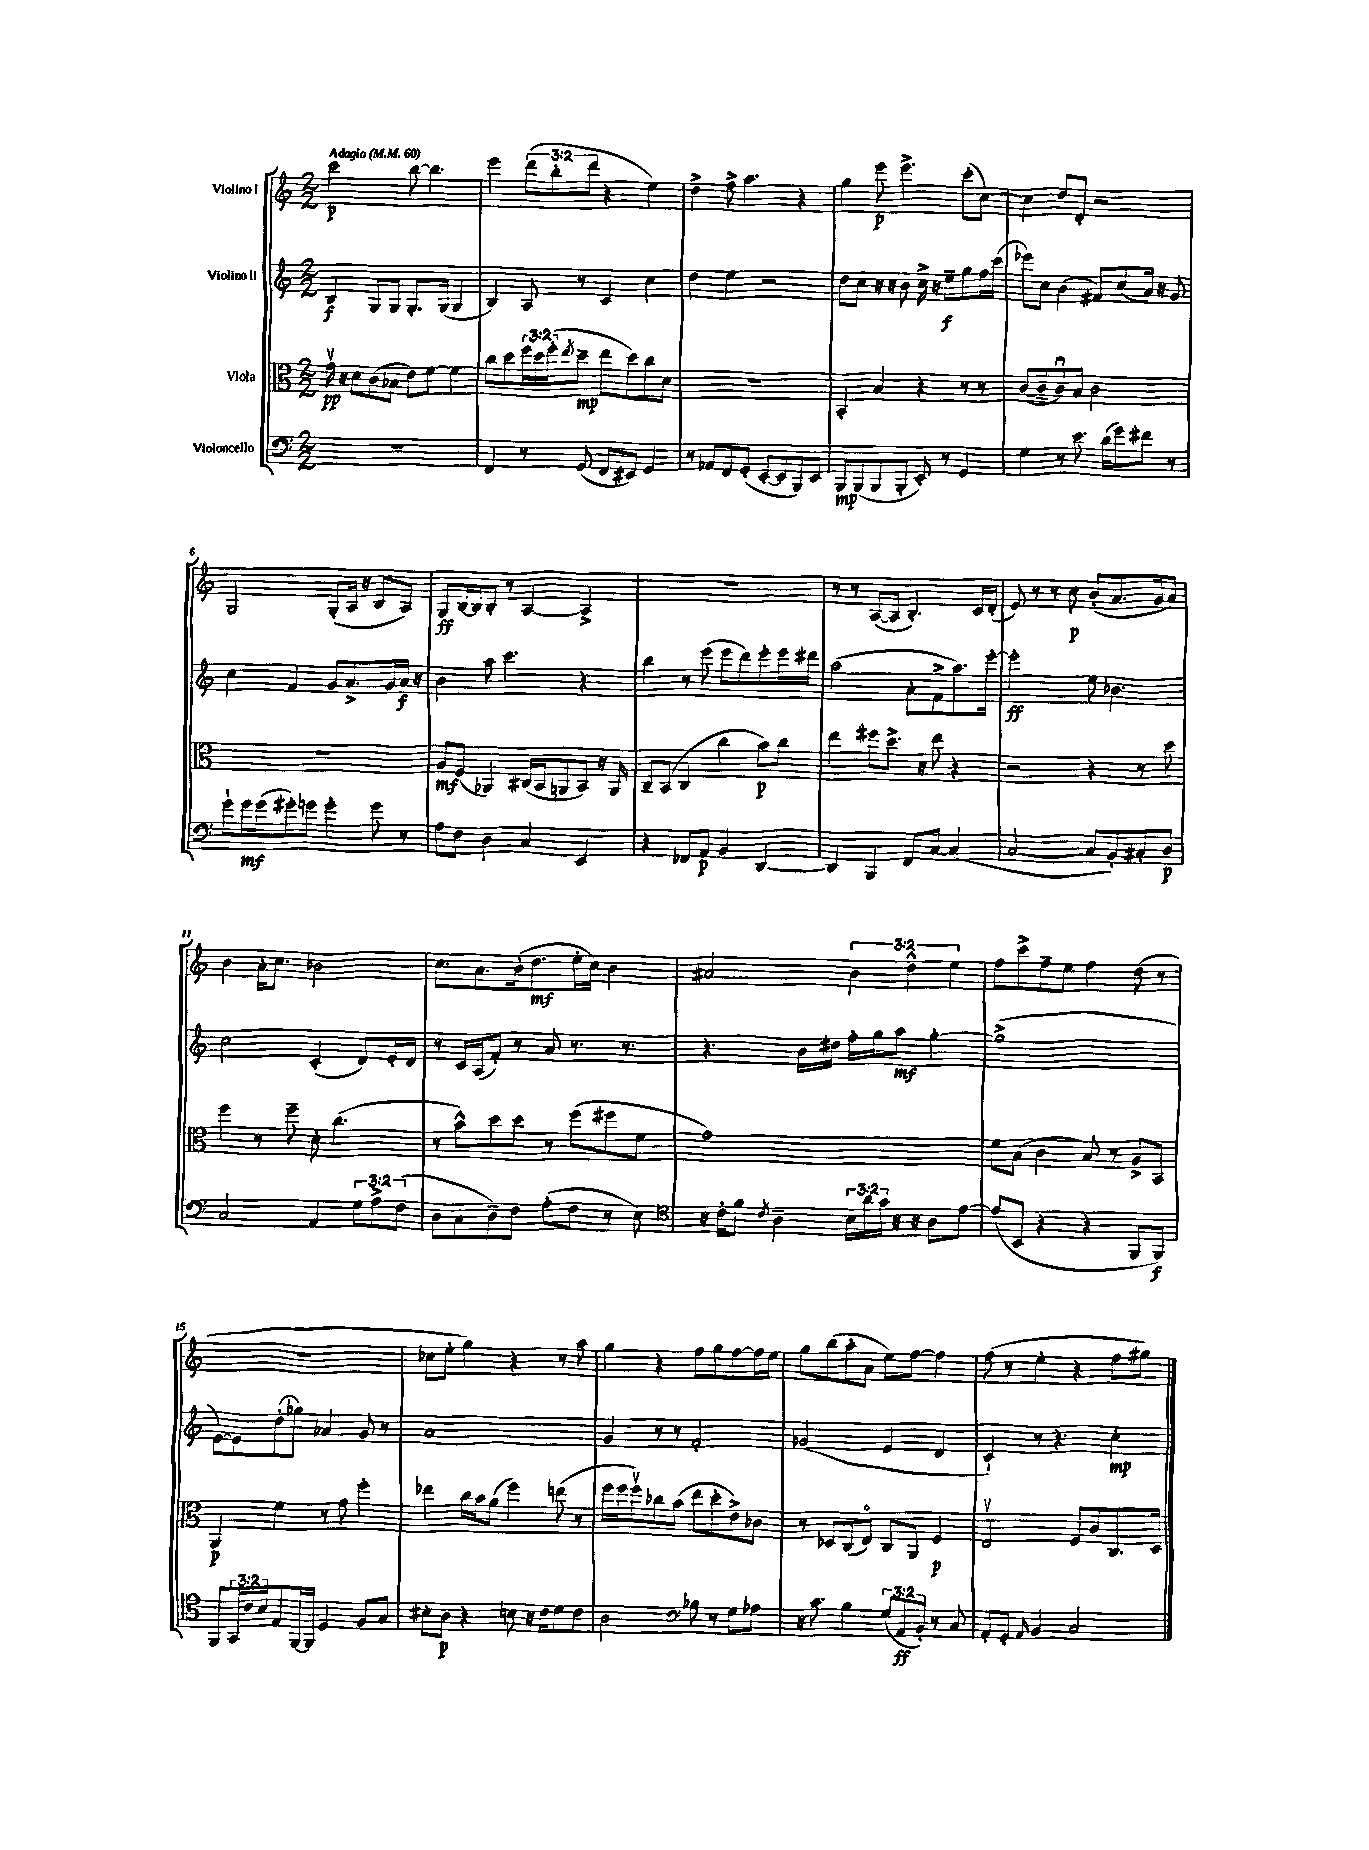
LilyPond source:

<<
\new StaffGroup <<
\new Staff = "s0" \with { instrumentName = "Violino I" } {
    \clef treble \key c \major \numericTimeSignature \time 2/2 \override Staff.TupletNumber.text = #tuplet-number::calc-fraction-text \tempo "Adagio" 4 = 60
    c'''2\p b''8~ b''4. |
    e'''4 \tuplet 3/2 { d'''8( b''8-. d'''8 } r4 e''4) |
    d''4-> f''8-> a''4. r4 |
    g''4 e'''8\p e'''4.-> c'''8-.( c''8~) |
    c''4 d''8 d'8-. r2 |
    g2 g8-.( a16 r16 b8 a8) |
    g8\ff b16~ b16 b8-. r8 a4~ a4-> |
    r1 |
    r8 r8 a8~( a8 b4.-.) c'16 d'16-.( |
    e'8) r8 r8 c''8\p b'8-.( a'8. g'16 a'8) |
    b'4 a'16-. c''8. bes'2 |
    c''8. a'8. b'16-.( d''8.\mf e''16-. c''16) b'4 |
    ais'2 \tuplet 3/2 { b'4 d''4-^ e''4 } |
    f''8 c'''8-> f''8-- e''8 f''4 d''8( r8 |
    r1 |
    ces''8 e''8-. g''4) r4 r8 a''8 |
    g''4 r4 f''8 g''8 f''8~ f''16 e''16 |
    g''8 b''8( a''8-. a'8 e''8) f''8~ f''4 |
    f''8( r8 e''4-. r4 f''8 gis''8) \bar "|." |
}
\new Staff = "s1" \with { instrumentName = "Violino II" } {
    \clef treble \key c \major \numericTimeSignature \time 2/2
    b4\f g8 g8 g8.-. g16( g4 |
    b4) a8 r8 c'4 c''4 |
    d''4 e''4 r2 |
    d''8 c''8 r16 r16 b'8 c''16-> r16 e''8--\f g''8 f''16 c'''16( |
    ees'''8) c''8 b'4( fis'8) c''8( a'16) r16 g'8 |
    c''4 f'4 g'8 a'8.-> g'16 a'16\f r16 |
    b'4 a''8 c'''4. r4 |
    b''4 r8 e'''8( e'''8 d'''8) e'''8-. e'''16 dis'''16 |
    a''2( a'8-. f'8-> a''8.) e'''16~-. |
    e'''2-.\ff e''8 bes'4. |
    c''2 c'4-.( d'8) e'16-. d'16 |
    r8 c'16 a16( f'8-.) r8 a'8 r8. r8. |
    r4. b'16 dis''16 f''16-. g''16 a''8\mf g''4~-. |
    g''1->( |
    e'8~) e'8 d''8-.( ges''8) aes'4 g'8 r8 |
    a'1 |
    g'4 r8 r8 f'2-. |
    ges'2( e'4 d'4 |
    c'4-!) r8 r4. c''4-.\mp \bar "|." |
}
\new Staff = "s2" \with { instrumentName = "Viola" } {
    \clef alto \key c \major \numericTimeSignature \time 2/2 \override Staff.TupletNumber.text = #tuplet-number::calc-fraction-text
    g'16\upbow\pp r16 d'8 c'8( bes8 e'8) f'8~ f'4 |
    c''8 d''8 \tuplet 3/2 { f''16 d''16 f''16-.( } \acciaccatura { e''8 } d''8--\mp e''8 d''8) c''8 d'8 |
    R1 |
    b,4-. b4 r4 r8 r8 |
    c'8~( c'8-- c'8\downbow) b8 c'2 |
    R1 |
    a8\mf f8( aes,4) cis16( b,16 a,8 b,8) r16 a,16 |
    c8-- b,8( c4 c''4 b'8\p) c''8 |
    e''4 fis''8 d''8.-> r16 e''8 r4 |
    r2 r4 r8 d''8 |
    f''4 r8 f''8-- d'8-. c''4.( |
    r8 b'8-^) d''8 d''8 r8 f''8( fis''8 f'8 |
    g'1) |
    f'8 b8( c'4 b8) r8 a8-> b,8 |
    a,4\p f'4 r8 g'8 f''4-. |
    ees''4 c''16 b'16 a'8( f''4) e''8( r8 |
    f''16 f''16 f''8\upbow) ces''8 b'8( e''8 d''8-. e'8->) ces'8 |
    r8 des8 c8( e8\flageolet) c8 a,8 f4\p |
    e2\upbow f8 c'8 c8. d16 \bar "|." |
}
\new Staff = "s3" \with { instrumentName = "Violoncello" } {
    \clef bass \key c \major \numericTimeSignature \time 2/2 \override Staff.TupletNumber.text = #tuplet-number::calc-fraction-text
    R1 |
    f,4 r8 g,8( f,8 eis,8) g,4 |
    r8 aes,8 f,8 g,8-.( e,8~-. e,8 b,,8) e,8 |
    b,,8\mp b,,8( b,,8 b,,8-. e,8-.) r8 g,4 |
    g4 r8 e'8. d'16( g'8) fis'8 r8 |
    g'8-! g'16\mf g'16( gis'8-.) g'8 g'4-. g'8 r8 |
    a8 f8 d4 c4 e,4 |
    r4 fes,8 a,8\p b,4 d,4~ |
    d,4 b,,4 f,8 c8~ c4( |
    c2~ c8 b,8-.) cis8-. d8\p |
    c2 a,4 \tuplet 3/2 { g8 a8-> f8( } |
    d8 c8 d8--) f8 a8-.( f8 r8 e8) |
    \clef tenor r16 c'16-. f'8 \acciaccatura { c'8 } a4-- \tuplet 3/2 { b16 a'16 g'16 } r16 r16 a8 e'8~ |
    e'8( b,8 r4 r4 f,8 f,8\f) |
    f,8 \tuplet 3/2 { g,16 c'16 b16 } e8 f,16~ f,16 d4 f8 g8 |
    bis8-. a8\p r4 b8 r16 c'16 d'8 c'8 |
    a2 \clef bass bes8 r8 g8 aes8 |
    r16 c'8. b4 \tuplet 3/2 { g8( a,8\ff b,8-.) } r8 c8 |
    a,8-. g,8-. \grace { a,16 } b,4 c2 \bar "|." |
}
>>
>>
